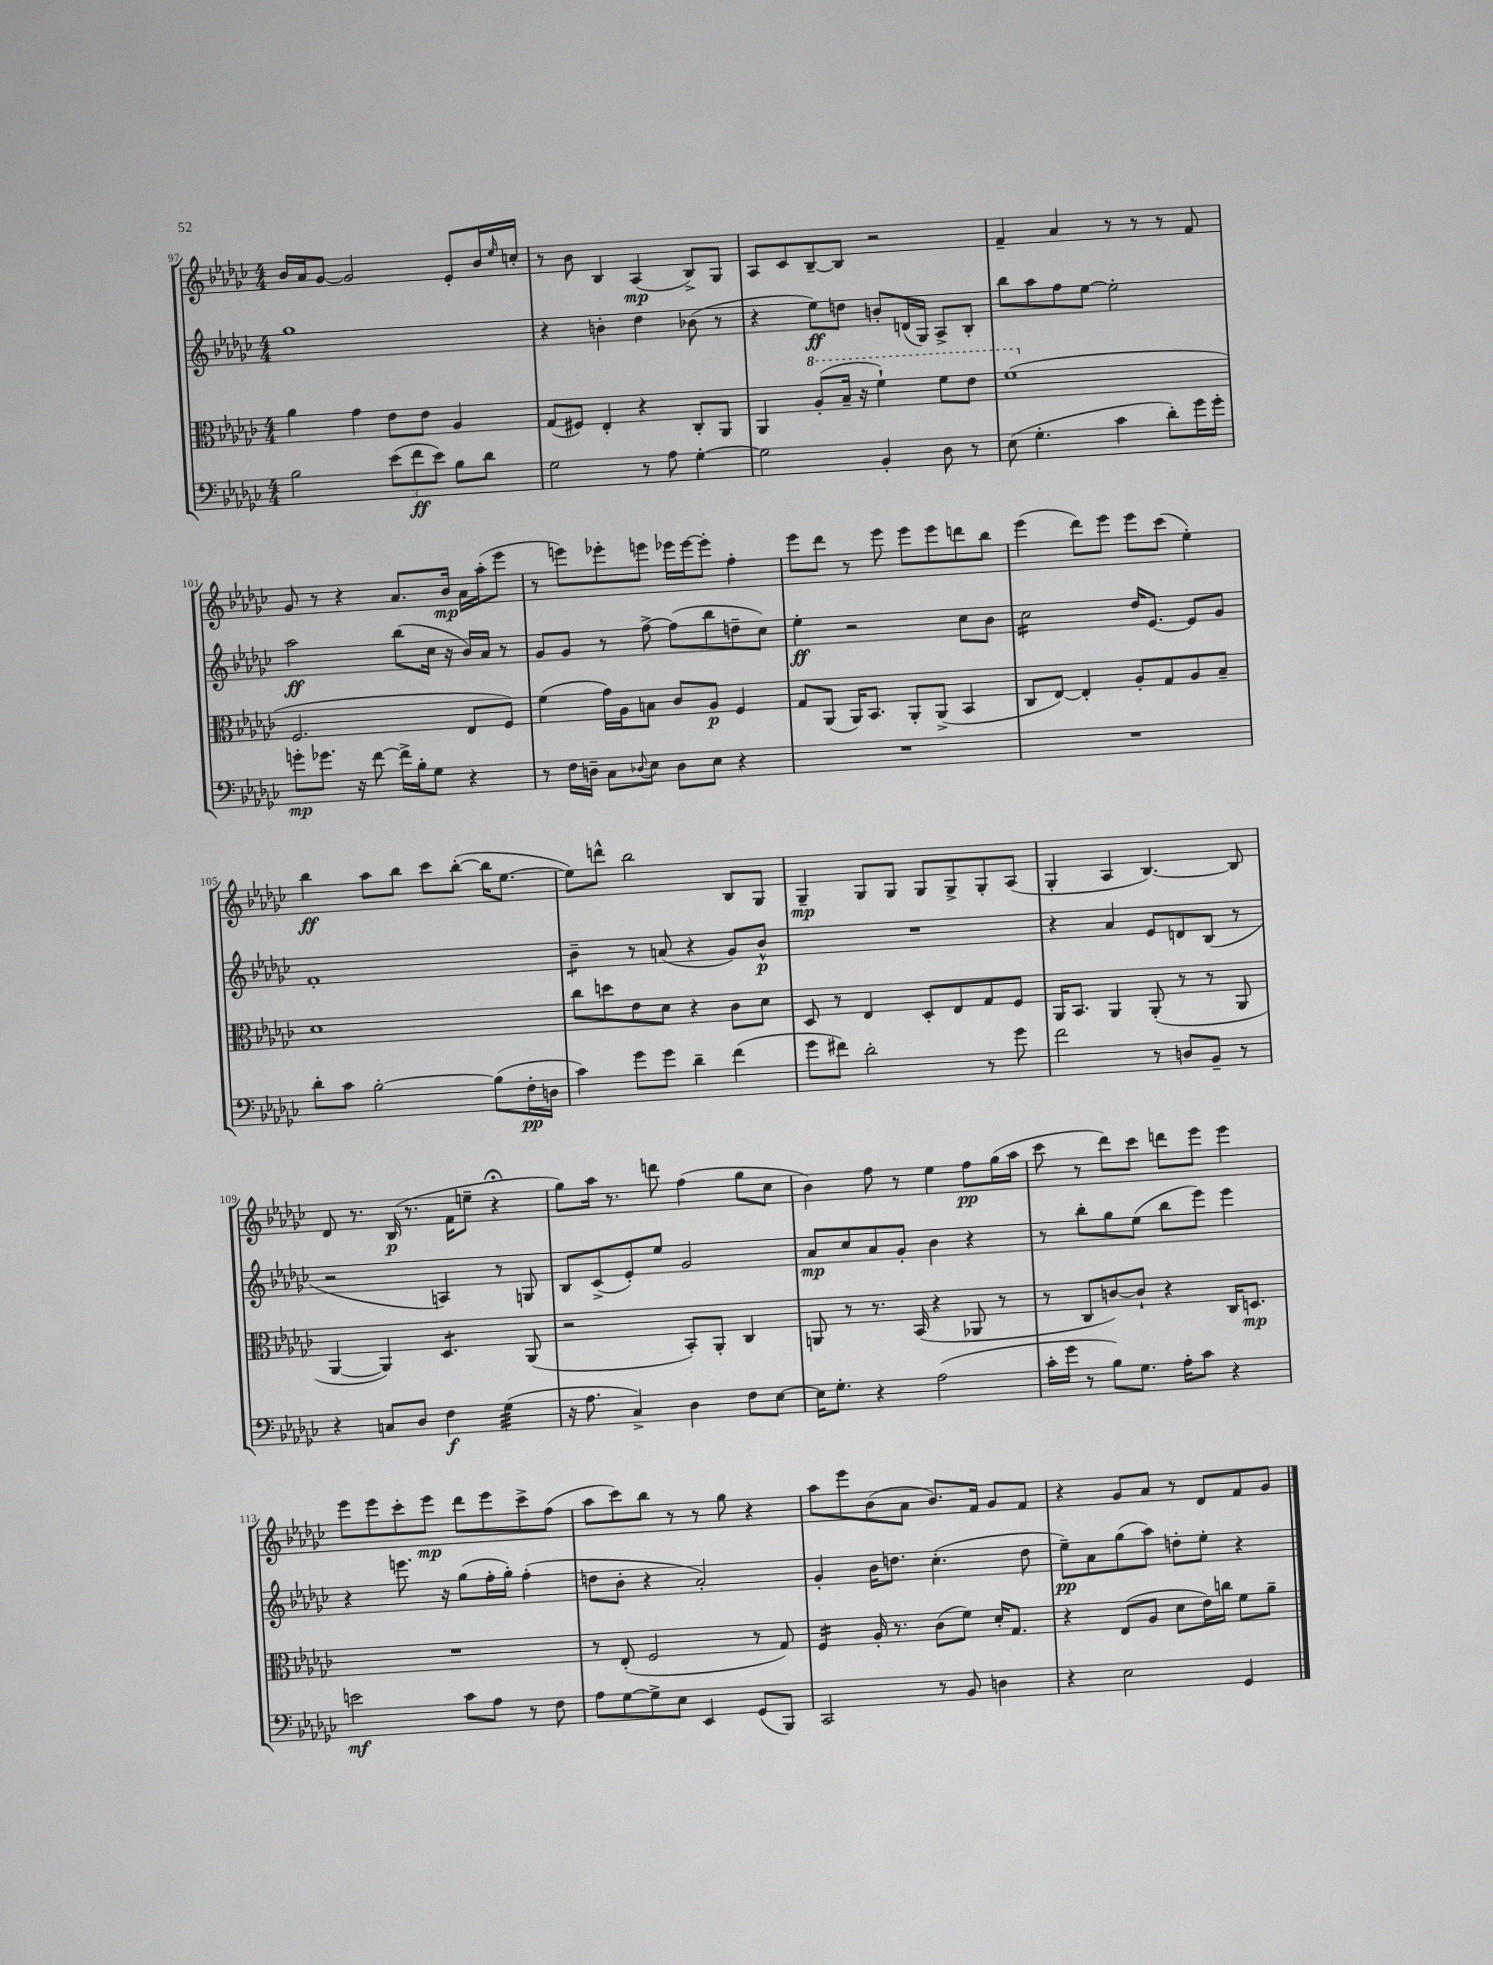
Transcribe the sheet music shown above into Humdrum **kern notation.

**kern	**kern	**kern	**kern
*staff4	*staff3	*staff2	*staff1
*clefF4	*clefC3	*clefG2	*clefG2
*k[b-e-a-d-g-c-]	*k[b-e-a-d-g-c-]	*k[b-e-a-d-g-c-]	*k[b-e-a-d-g-c-]
*M4/4	*M4/4	*M4/4	*M4/4
2B-\	4a-\	1gg-	16b-/LL
.	.	.	16a-/J
.	.	.	[8g-/J
.	4g-\	.	2g-/]
(12e-\L	8e-\L	.	.
12f\	.	.	.
.	8e-\J	.	.
12e-\J)	.	.	.
8B-\L	4A-/	.	8e-'/L
8d-\J	.	.	16b-/L
.	.	.	16qqee-/
.	.	.	16cc'/JJ
=	=	=	=
2G-\	(8G-/L	4r	8r
.	8F#/J)	.	8b-\
.	4E-'/	4b'\	4B-/
8r	4r	4dd-\	(4A-/
8A-\	.	.	.
[4G-'\	8C-'/L	(8b-\	8B-^/L)
.	8AA-/J	8r	8G-/J
=	=	=	=
2G-\]	4AA-/	4r	8A-/L
.	.	.	8c-/
.	(8a-'/L	8ee-\L)	[8B-~/
.	16b-~/Jk	8dd\J	8B-/]J
.	16r	.	.
4BB-'/	4ff`\)	8b'/L	2r
.	.	(16d/L	.
.	.	16G-/JJ)	.
8D-\	8ff\L	8A-^/L	.
8r	8ee-\J	8B-'/J	.
=	=	=	=
(8E-\	(1ff	8bb-\L	4f~/
4.G-'\	.	8aa-\	.
.	.	8ff\	4a-/
.	.	[8ee-\J	.
4c-\	.	2ee-'\]	8r
.	.	.	8r
8d-'\L)	.	.	8r
16g-\L	.	.	8f/
16g-'\JJ	.	.	.
=	=	=	=
8g'\L	2.F/	2aa-\	8g-/
8.g-\J	.	.	8r
.	.	.	4r
16r	.	.	.
[8f\	.	.	.
16f^\]LL	.	(8bb-\L	8.a-/L
16B-'\J	.	.	.
8G-\J	.	16cc-\Jk	.
.	.	16r	16b-/Jk
4r	8E-/L	16b-/LL)	16a-\LL
.	.	16a-/JJ	(16aa-'\J
.	8F/J)	8r	8eee-\J
=	=	=	=
8r	(4f\	8g-/L	8r
16F\LL	.	8g-/J	8eee\L)
16D~\JJ	.	.	.
8C-\L	16g-\LL)	8r	8eee-'\
.	16A-\J	.	.
8qqD-/	.	.	.
8E-\J	8B\J	[8ff^\	8eee\J
8D-\L	8c-/L	(8ff\]L	16eee-\LL
.	.	.	[16eee-\J
8E-\J	8A-/J	8bb-\	8eee-'\]J
4r	4F/	8dd~\	4ff'\
.	.	8cc-\J)	.
=	=	=	=
1r	8G-/L	4ee-'\	8eee-\L
.	(8AA-/J	.	8ddd-\J
.	16AA-/LK)	2r	8r
.	8.BB-/J	.	.
.	.	.	8eee-\
.	8AA-'/L	.	8eee-\L
.	(8AA-^/J	.	8eee-\
.	4BB-/	8cc-\L	8ddd\
.	.	8b-\J	8bb-\J
=	=	=	=
1r	8C-/L	2cc-\	(4eee-\
.	[8E-/J)	.	.
.	4E-'/]	.	8ddd-\L)
.	.	.	8eee-\J
.	8A-'/L	16dd-/LK	8eee-\L
.	.	[8.e-/J	.
.	8G-/	.	(8ccc-\J
.	8A-/	8e-/]L	4ee-'\)
.	8B-~/J	8g-/J	.
=	=	=	=
8d-'\L	1d-	1f'	4bb-\
8c-\J	.	.	.
[2B-'\	.	.	8aa-\L
.	.	.	8bb-\J
.	.	.	8ccc-\L
.	.	.	([8bb-'\J
(8B-\]L	.	.	16bb-\]LK
.	.	.	[8.ee-\J
16F'\L	.	.	.
16D\JJ	.	.	.
=	=	=	=
4c-\)	8cc-\L	4b-~\	8ee-\]L)
.	8dd\	.	8ddd^^\J
8g-\L	8e-\	8r	2bb-\
8g-\J	8d-\J	(8a/	.
4d-~\	4r	4r	.
(4f\	8c-\L	8g-/L)	8B-/L
.	8d-\J	8b-^^/J	8G-/J
=	=	=	=
8g-\L	8D-/	1r	4G-~/
8f#\J)	8r	.	.
2d-'\	4E-/	.	8G-/L
.	.	.	8G-/J
.	8D-'/L	.	8G-/L
.	8E-/	.	8G-^/
8r	8G-/	.	8G-'/
8g-\	8F/J	.	(8A-/J
=	=	=	=
2f\	16AA-/LK	4r	4G-'/
.	8.BB-/J	.	.
.	4AA-/	4a-/	4A-/
8r	(8AA-'/	8e-/L	[4.B-/)
8D/L	8r	8d/	.
8BB-~/J	8r	(8B-/J	.
8r	8AA-/	8r	8B-/]
=	=	=	=
4r	[4AA-/	2r	8d-/
.	.	.	8.r
8C/L	4AA-/])	.	.
.	.	.	(16B-/
8D-/J	.	.	8.r
4F\	4.D-/	4A/)	.
.	.	.	16f\LK
.	.	.	8ee~\J
(4G-\	.	8r	4r;
.	(8AA-/	8G/	.
=	=	=	=
16r	2r	8B-/L	8gg-\L)
8.A-\	.	.	.
.	.	(8c-^/	16aa-\Jk
.	.	.	8.r
4C-^/)	.	8e-'/)	.
.	.	8ee-/J	8ddd\
4D-\	8BB-'/L)	2g-/	(4ff\
.	8AA-'/J	.	.
8F\L	4C-/	.	8gg-\L
[8E-\J	.	.	8cc-\J
=	=	=	=
16E-\]LK	8AA/	8a-/L	4b-\)
8.G-'\J	.	.	.
.	8r	8cc-/	.
4r	8.r	8a-/	8ff\
.	.	8g-'/J	8r
.	(16BB-/	.	.
(2A-\	4r	4b-\	4ee-\
.	8AA-/	4r	8ff\L
.	8r	.	(16gg-\L
.	.	.	16aa-\JJ
=	=	=	=
16c-'\LL	8r	8r	8ccc-\
16g-\JJ	.	.	.
8r	8C-/L	8bb-'\L	8r
8B-\L)	[8c/)	8gg-\	8ddd-\L)
8.G-\J	8c`/]J	(8ee-\J	8ccc-\J
.	4r	8bb-\L	8ddd\L
16A-'\LK	.	.	.
8c-\J	.	8eee-\J)	8eee-\J
4r	16C-/LK	4eee-\	4eee-\
.	8.D/J	.	.
=	=	=	=
2e\	1r	4r	8eee-\L
.	.	.	8eee-\
.	.	8.eee\	8ccc-'\
.	.	.	8eee-\J
.	.	16r	.
8c-\L	.	(8gg-\L	8ddd-\L
8A-\J	.	16ff'\L	8eee-\
.	.	16gg-'\JJ)	.
8r	.	(4ff'\	8ccc-^\
8F\	.	.	(8ff\J
=	=	=	=
8A-\L	8r	8dd\L	8aa-\L
[8G-\	(8E-'/	8b-'\J	8ccc-\)
8G-^\]	2F/	4r	8bb-\J
8E-\J	.	.	8r
4EE-/	.	2a-'/)	8r
.	.	.	8gg-\
(8GG-/L	8r	.	4r
8BBB-/J)	8G-/)	.	.
=	=	=	=
2CC-/	4F/	4g-'/	8aa-\L
.	.	.	8eee-\
.	16A-'/	16b-\LK	(8b-\
.	8.r	8.dd\J	.
.	.	.	8a-\J
8r	(8c-\L	(4.cc-'\	8.b-/L)
8BB-/	8f\J)	.	.
.	.	.	16f/Jk
4D\	16d-'/LK	.	8g-/L
.	8.G-/J	.	.
.	.	8dd\	8f/J
=	=	=	=
4r	4r	8ee-~\L)	4r
.	.	8a-\	.
2E-\	(8E-/L	(8gg-\	8g-/L
.	8A-/J	8aa-\J)	8a-/J
.	8d-\L	8dd'\L	8r
.	16e-\L)	8ee-'\J	8d-/L
.	16cc\JJ	.	.
4GG-/	8f\L	4r	8f/
.	8a-~\J	.	8g-/J
==	==	==	==
*-	*-	*-	*-
